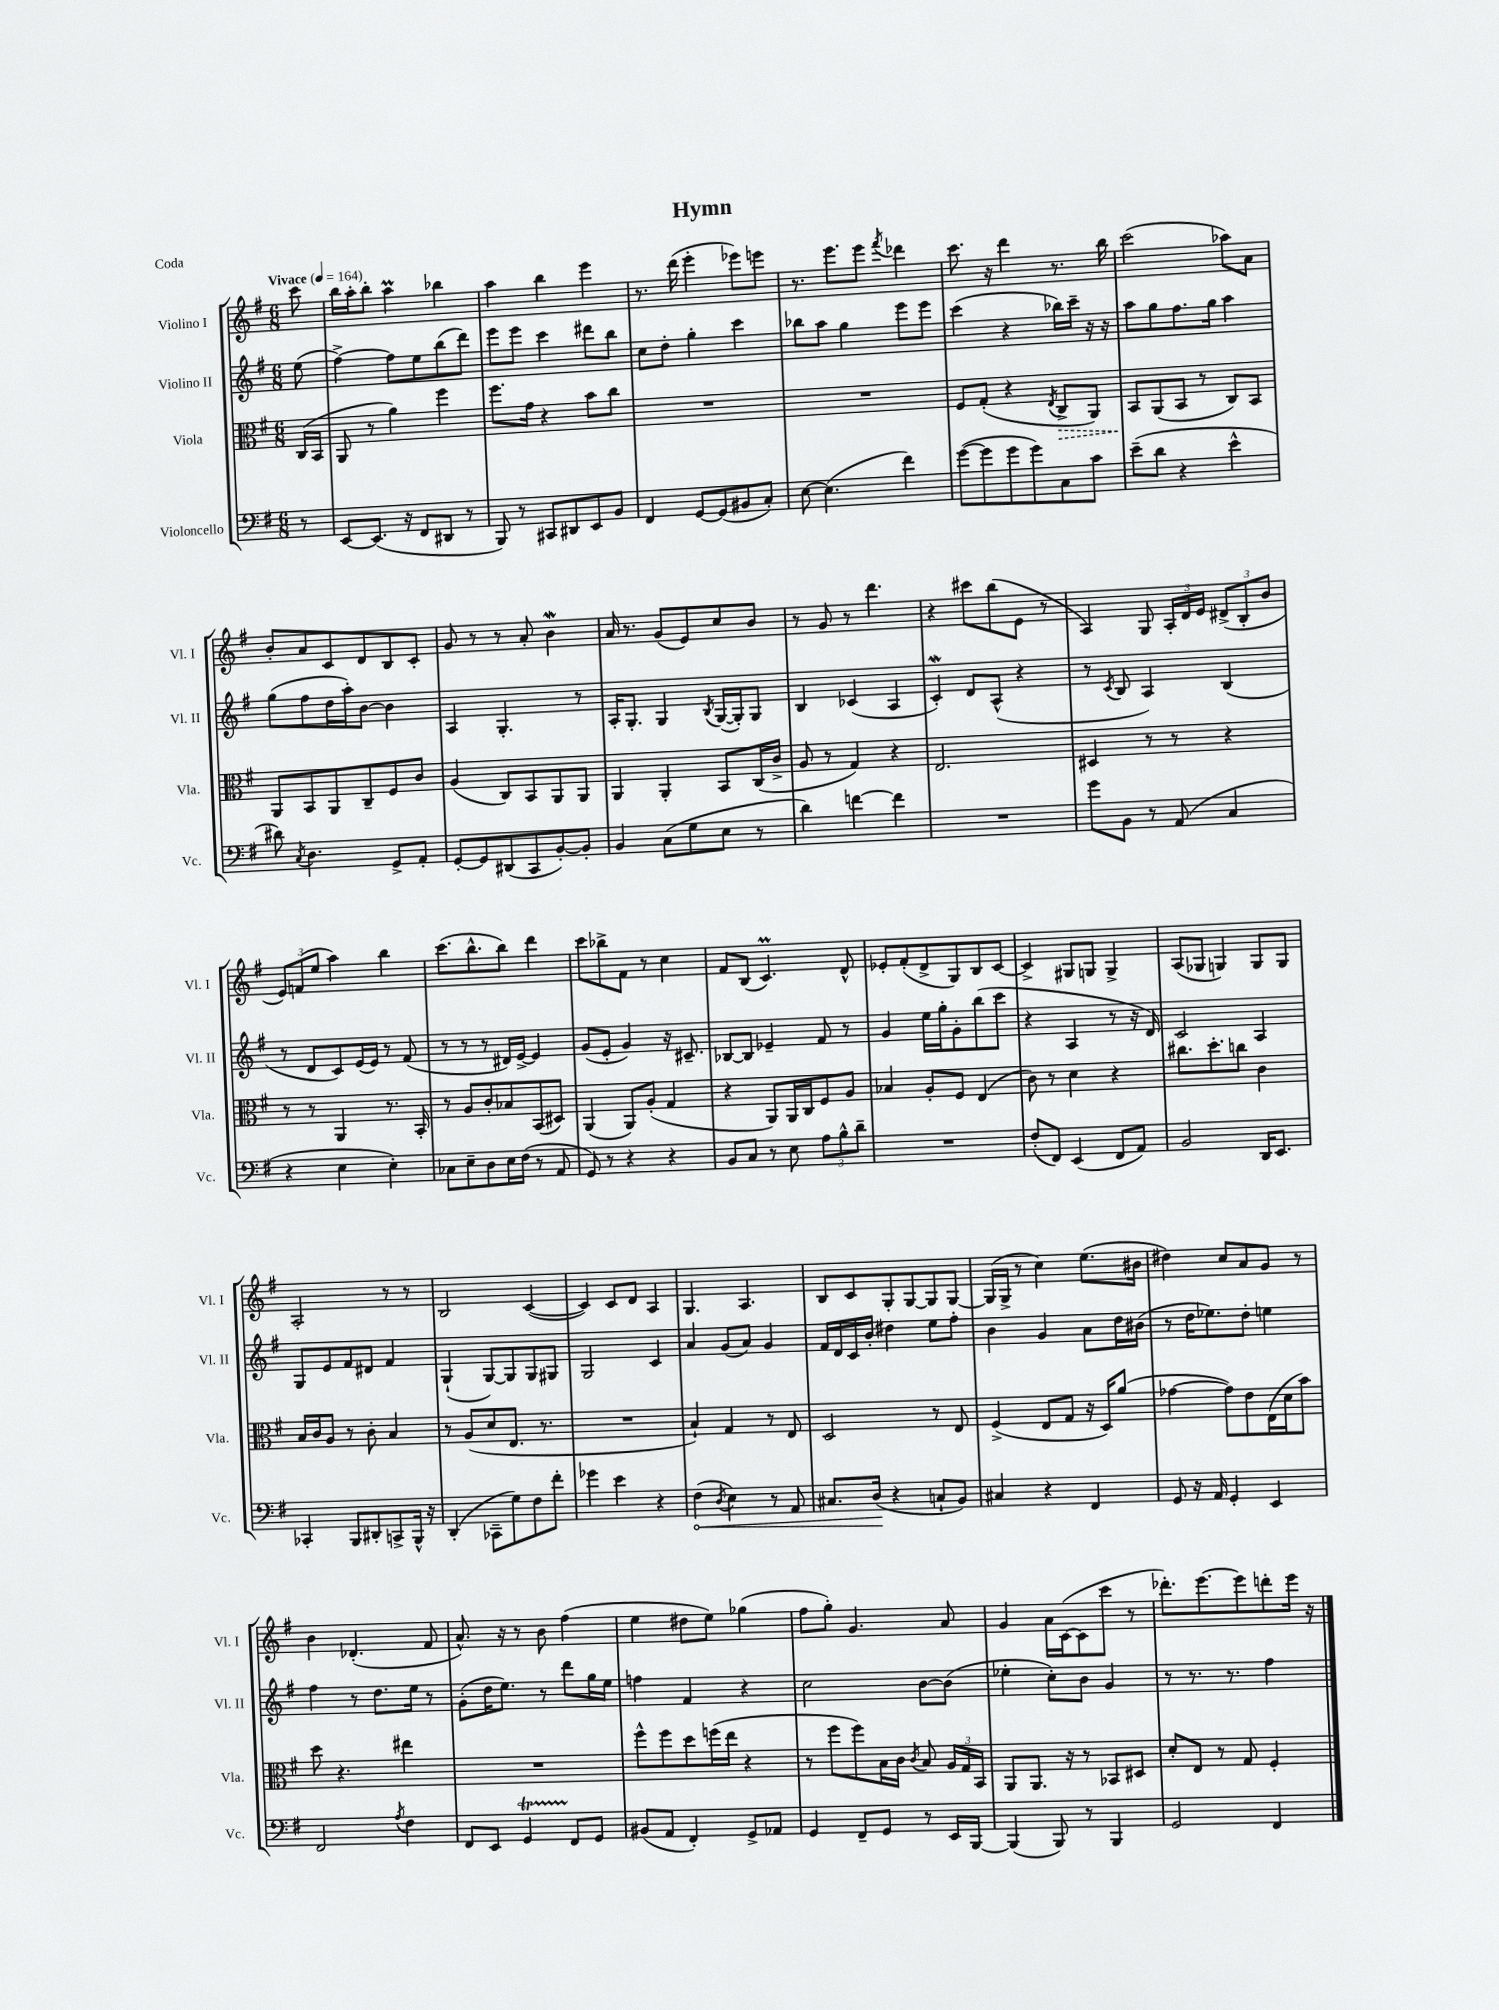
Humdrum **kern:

**kern	**kern	**kern	**kern
*staff4	*staff3	*staff2	*staff1
*clefF4	*clefC3	*clefG2	*clefG2
*k[f#]	*k[f#]	*k[f#]	*k[f#]
*M6/8	*M6/8	*M6/8	*M6/8
*MM164	*MM164	*MM164	*MM164
8r	(16C	(8ee	8ccc
.	16BB	.	.
=	=	=	=
[8EE	8AA	[4ff#^)	16bb
.	.	.	16aa'
(8.EE]	8r	.	8bb'
.	4a)	8ff#]	4aa
16r	.	.	.
8FF#	.	8ee	.
8DD#	4ff#	(8bb	4bb-
8r	.	8ddd)	.
=	=	=	=
8BBB)	8.ff#	8eee	4aa
8r	.	8eee	.
.	16g	.	.
8CC#	4r	4ccc	4bb
8DD#	.	.	.
8EE	8b	8ddd#	4eee
8BB	8cc	8bb	.
=	=	=	=
4FF#	2.r	8cc	8.r
.	.	8dd'	.
.	.	.	(16ddd
[8GG	.	4gg'	4eee'
(8GG]	.	.	.
8BB#	.	4ccc	8eee-)
8C')	.	.	8eee
=	=	=	=
[8E	2.r	8bb-	8.r
(4.E]	.	8aa	.
.	.	.	8.eee
.	.	4gg	.
.	.	.	8eee
.	.	.	8qfff#
4f#)	.	8eee	4ddd-
.	.	8eee	.
=	=	=	=
([8g	8F#	(4ccc	8.ccc
8g]	(8G'	.	.
.	.	.	16r
8g	4r	4r	4ddd
8g)	.	.	.
.	8qE	.	.
8C	8C^	16bb-)	8.r
.	.	16ccc~	.
8c	8AA)	16r	.
.	.	16r	16bb
=	=	=	=
(8e~	8BB	8aa	(2ccc
8d	(8AA	8gg	.
4r	8BB	8.ff#	.
.	8r	.	.
.	.	16gg	.
4e^^	8C)	4aa	8aa-)
.	8BB	.	8a
=	=	=	=
8d#)	8AA	(8gg	8b'
8qC	.	.	.
4.D	8BB	8ff#	8a
.	8AA	16dd	8c
.	.	16aa')	.
.	8C~	[8b	8d
8GG^	8F#	4b]	8B
8AA'	8c	.	8c'
=	=	=	=
[8GG'	(4A	4A	8g
8GG]	.	.	8r
(8DD#	8C)	4.G'	8r
8CC	8BB	.	8a'
[8BB')	8AA	.	4b
8BB']	8AA	8r	.
=	=	=	=
4BB	4AA	16A'	16a
.	.	8.G'	8.r
(8C	4AA'	4G	(8g
8G	.	.	8e)
.	.	8qB	.
8E	8BB	([16G	8cc
.	.	16G'])	.
8r	(16C	8G	8b
.	16c^	.	.
=	=	=	=
4d)	8A	4B	8r
.	8r	.	8g
[4f	4G)	(4c-	8r
.	.	.	4.ddd
4f]	4r	4A	.
=	=	=	=
2.r	2.E	4c')	4r
.	.	8d	8ccc#
.	.	(8A^^	(8bb
.	.	4r	8e
.	.	.	8r
=	=	=	=
8g	4D#	8r	4A)
.	.	8qc	.
8BB	.	8B	.
8r	8r	4A)	8G
(8AA	8r	.	24A'
.	.	.	24d
.	.	.	24e
4C	4r	(4B	(12d#^
.	.	.	12B'
.	.	.	12b
=	=	=	=
4r	8r	8r	12e)
.	.	.	(12f
.	8r	8d	.
.	.	.	12ee
4E	4AA	8c)	4aa)
.	.	(16e	.
.	.	16e)	.
4E')	8.r	8r	4bb
.	.	(8f#	.
.	16BB'	.	.
=	=	=	=
8C-	8r	8r	(8.ccc
8E~	8A	8r	.
.	.	.	8.bb^^
8D	8c'	8r	.
16E	8B-	16d#)	8bb)
(16F#	.	[16e^	.
8r	(8BB	4e]	4ddd
8AA	8D#)	.	.
=	=	=	=
8GG)	(4AA	(8g	8ccc
8r	.	8e'	8bb-^
4r	8AA)	4g)	8f#
.	(8A'	.	8r
4r	4G	16r	4cc
.	.	8.c#~	.
=	=	=	=
8BB	4r	[8B-	8f#
8C	.	8B-]	(8B
8r	8AA)	4e-~	4.c)
8E	16AA	.	.
.	16C	.	.
12A	8F#	8f#	.
12B^^	.	.	.
.	8A	8r	8d^^
12d~	.	.	.
=	=	=	=
2.r	4B-	4g	8e-'
.	.	.	(8f#'
.	8A'	16ee	8d^
.	.	16gg'	.
.	8F#	8g'	8G)
.	(4E	(8bb	8B
.	.	8ccc	[8c
=	=	=	=
(8F#'	8c)	4r	4c^]
8FF#)	8r	.	.
(4EE	4d	4A	8G#
.	.	.	8G
8FF#	4r	8r	4G^
8AA)	.	16r	.
.	.	16d)	.
=	=	=	=
2BB	8.cc#	2c	(8A
.	.	.	8G-
.	8.dd'	.	.
.	.	.	4G)
.	8cc	.	.
16DD	4c	4A	8G
8.EE	.	.	.
.	.	.	8G
=	=	=	=
4CC-'	16B	8G	2A'
.	16c	.	.
.	8A	8e	.
8BBB	8r	8f#	.
8DD#'	8c'	8d#	.
8CC^	4B	4f#	8r
16BBB^^	.	.	8r
16r	.	.	.
=	=	=	=
(4DD'	8r	(4G`	2B
.	(8A	.	.
8CC-~	8d	[8G)	.
8G)	8.E	8G]	.
8F#	.	8G	([4c
.	8.r	.	.
8f#'	.	8G#	.
=	=	=	=
4g-	2.r	2G	4c])
4e	.	.	8c
.	.	.	8d
4r	.	4c	4A
=	=	=	=
(4F#	4B`)	4a	4.G
8qD	.	.	.
4E)	4G	(8g	.
.	.	8a)	4.A
8r	8r	4g	.
8AA	8E	.	.
=	=	=	=
8.C#	2D	16f#	8B
.	.	16d	.
.	.	16c	8c
(16D	.	16b'	.
4r	.	4dd#	8G'
.	.	.	[8G
8C`	8r	8ee	8G]
8BB)	8E	8ff#'	[8G
=	=	=	=
4C#	(4F#^	4b	(16G]
.	.	.	16G^
.	.	.	8r
4r	8E	4g	4cc)
.	8G	.	.
4FF#	16r	8a	(8.ee
.	16D)	.	.
.	(8a	16dd	.
.	.	(16b#	16b#
=	=	=	=
8GG	[4g-	8r	4dd#)
16r	.	16dd	.
16AA	.	8.ee-)	.
4GG'	8g-])	.	8cc
.	8e	8dd'	8a
4EE	(16E	4ee	8g
.	16d	.	.
.	8b)	.	8r
=	=	=	=
2FF#	8dd	4ff#	4b
.	4.r	.	.
.	.	8r	(4.d-'
.	.	8.dd	.
8qA	.	.	.
4F#	4ee#	.	.
.	.	16ee	.
.	.	8r	8f#
=	=	=	=
8FF#	2.r	(8g'	8.a^^)
8EE	.	16dd	.
.	.	8.ee)	16r
4GG	.	.	8r
.	.	8r	8b
8FF#	.	8ddd	(4ff#
8GG	.	16gg	.
.	.	16ee	.
=	=	=	=
(8BB#	8ff#^^	4ff	4ee
8AA	8ff#	.	.
4FF#')	8dd	4f#	8dd#
.	(16ff	.	8ee)
.	16ee	.	.
8GG^	4r	4r	(4gg-
8AA-	.	.	.
=	=	=	=
4GG	8r	2cc	8ff#
.	8ff#	.	8gg')
8FF#~	8ff#)	.	4.g
8GG	16B	.	.
.	16c	.	.
.	8qc	.	.
8r	8B	[8b	.
16EE	24A	(8b]	8a
.	24G	.	.
[16BBB	.	.	.
.	24BB	.	.
=	=	=	=
(4BBB]	8AA	4ee-'	4g
.	8.AA	.	.
8BBB)	.	8cc')	16a
.	16r	.	([16c
8r	8r	8b	8c]
4BBB	8BB-	4g	8ccc
.	8D#	.	8r
=	=	=	=
2GG	8d'	8r	8.ddd-')
.	8E	8.r	.
.	.	.	[8.eee
.	8r	.	.
.	.	8.r	.
.	8G	.	8eee]
4FF#	4F#'	4ff#	8ddd'
.	.	.	16eee
.	.	.	16r
==	==	==	==
*-	*-	*-	*-
